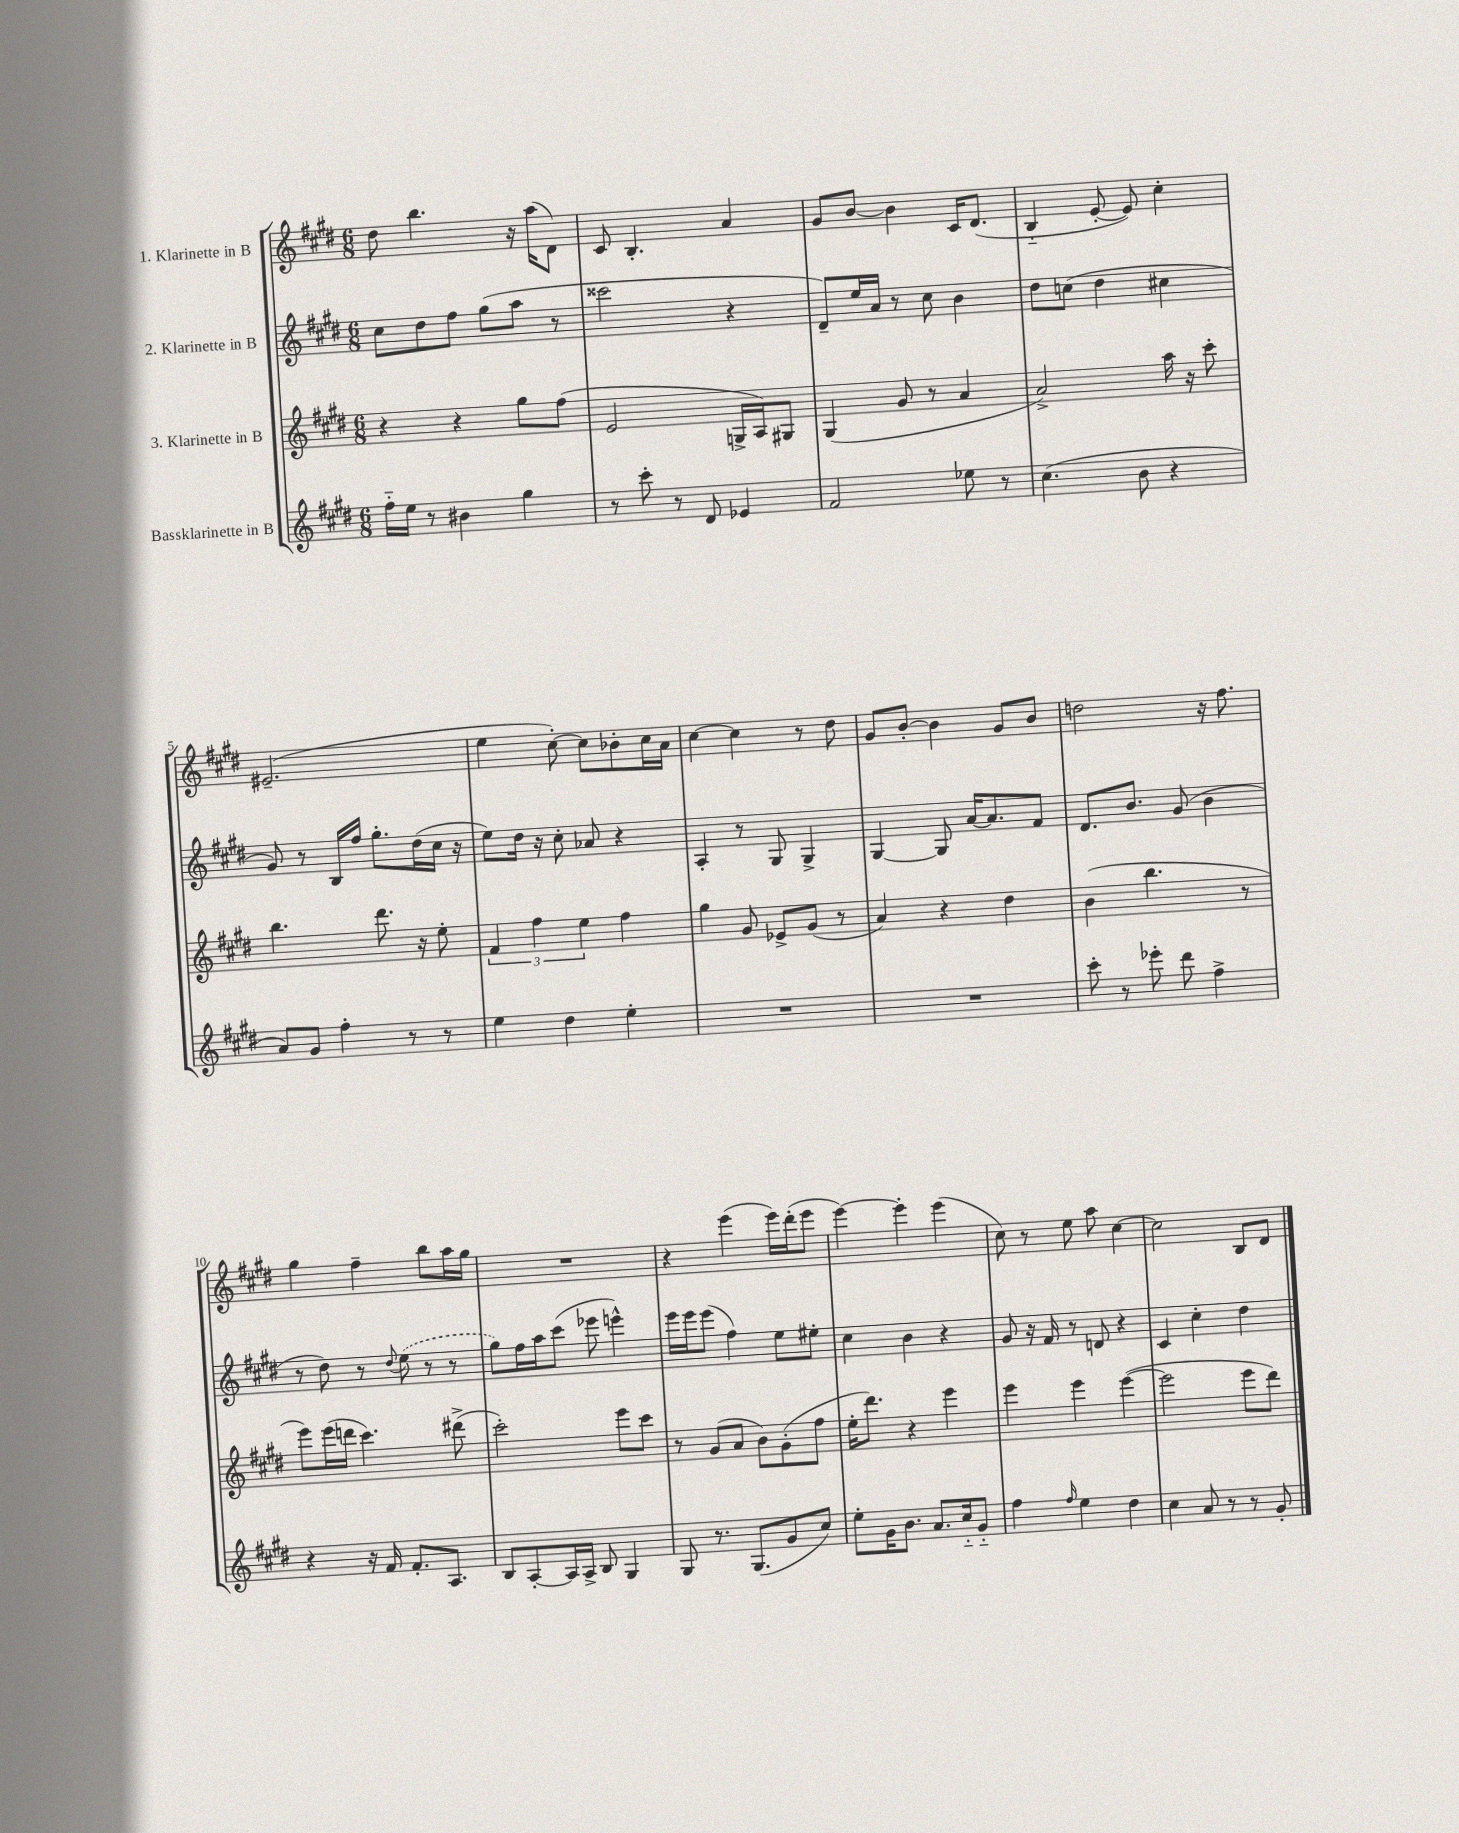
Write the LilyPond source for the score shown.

<<
\new StaffGroup <<
\new Staff = "s0" \with { instrumentName = "1. Klarinette in B" } {
    \clef treble \key e \major \numericTimeSignature \time 6/8
    dis''8 b''4. r16 a''16( dis'8) |
    cis'8 b4.-. a'4 |
    gis'8 b'8~ b'4 cis'16 dis'8.( |
    b4-_ e'8~-. e'8) cis''4-. |
    eis'2.--( |
    e''4 cis''8~-.) cis''8 bes'8-. cis''16 a'16 |
    cis''4~ cis''4 r8 dis''8 |
    gis'8 b'8~-. b'4 gis'8 b'8 |
    d''2 r16 fis''8. |
    gis''4 fis''4-- b''8 a''16 gis''16 |
    R2. |
    r4 e'''4( e'''16) dis'''16-.( e'''8 |
    e'''4~) e'''4-. e'''4( |
    cis''8) r8 e''8 a''8 cis''4~ |
    cis''2 b8 dis'8 \bar "|." |
}
\new Staff = "s1" \with { instrumentName = "2. Klarinette in B" } {
    \clef treble \key e \major \numericTimeSignature \time 6/8
    cis''8 dis''8 fis''8 gis''8( a''8 r8 |
    cisis'''2 r4 |
    dis'8--) e''16 a'16 r8 cis''8 b'4 |
    dis''8 c''8( dis''4 cis''4 |
    gis'8) r8 b16 fis''16 gis''8.-. dis''16( cis''16 r16 |
    e''8) dis''16 r16 cis''8-. aes'8 r4 |
    a4-. r8 gis8 gis4-> |
    gis4~ gis8 a'16~ a'8. fis'8 |
    dis'8. b'8. gis'8( b'4 |
    r8 dis''8) r8 \appoggiatura { dis''8 } \once \slurDashed e''8( r8 r8 |
    gis''8) fis''16 a''16 cis'''8( ees'''8 e'''4-^) |
    e'''16 e'''16 e'''8( fis''4) e''8 eis''8-. |
    cis''4 b'4 r4 |
    gis'8 r16 fis'16 r8 d'8 r4 |
    cis'4 cis''4-. dis''4 \bar "|." |
}
\new Staff = "s2" \with { instrumentName = "3. Klarinette in B" } {
    \clef treble \key e \major \numericTimeSignature \time 6/8
    r4 r4 gis''8 fis''8( |
    e'2 g16-> a16) gis8 |
    gis4( gis'8 r8 a'4 |
    a'2->) a''16 r16 cis'''8-. |
    b''4. dis'''8. r16 e''8-. |
    \tuplet 3/2 { fis'4 fis''4 e''4 } fis''4 |
    gis''4 gis'8 ees'8-> gis'8( r8 |
    a'4) r4 dis''4 |
    b'4( b''4. r8 |
    e'''8) e'''16( d'''16 cis'''4.) dis'''8->( |
    cis'''2-.) e'''8 cis'''8 |
    r8 gis'8( a'8 b'8) gis'8-.( fis''8 |
    e''16-. dis'''8.) r4 e'''4 |
    e'''4 e'''4 e'''4~( |
    e'''2 e'''8 dis'''8) \bar "|." |
}
\new Staff = "s3" \with { instrumentName = "Bassklarinette in B" } {
    \clef treble \key e \major \numericTimeSignature \time 6/8
    fis''16-_ e''16 r8 bis'4 gis''4 |
    r8 cis'''8-. r8 dis'8 ees'4 |
    fis'2 ees''8 r8 |
    cis''4.( b'8 r4 |
    a'8) gis'8 fis''4-. r8 r8 |
    e''4 dis''4 e''4-. |
    R2. |
    R2. |
    cis'''8-. r8 ees'''8-. dis'''8 fis''4-> |
    r4 r16 fis'16 fis'8.-. a8. |
    b8 a8~-. a16 a16-> b8 gis4 |
    gis8 r8. gis8.( gis'8 cis''8) |
    e''8-. gis'16 b'8. a'8. cis''16-_ gis'8-_ |
    fis''4 \grace { fis''16 } e''4 dis''4 |
    cis''4 a'8 r8 r8 gis'8-. \bar "|." |
}
>>
>>
